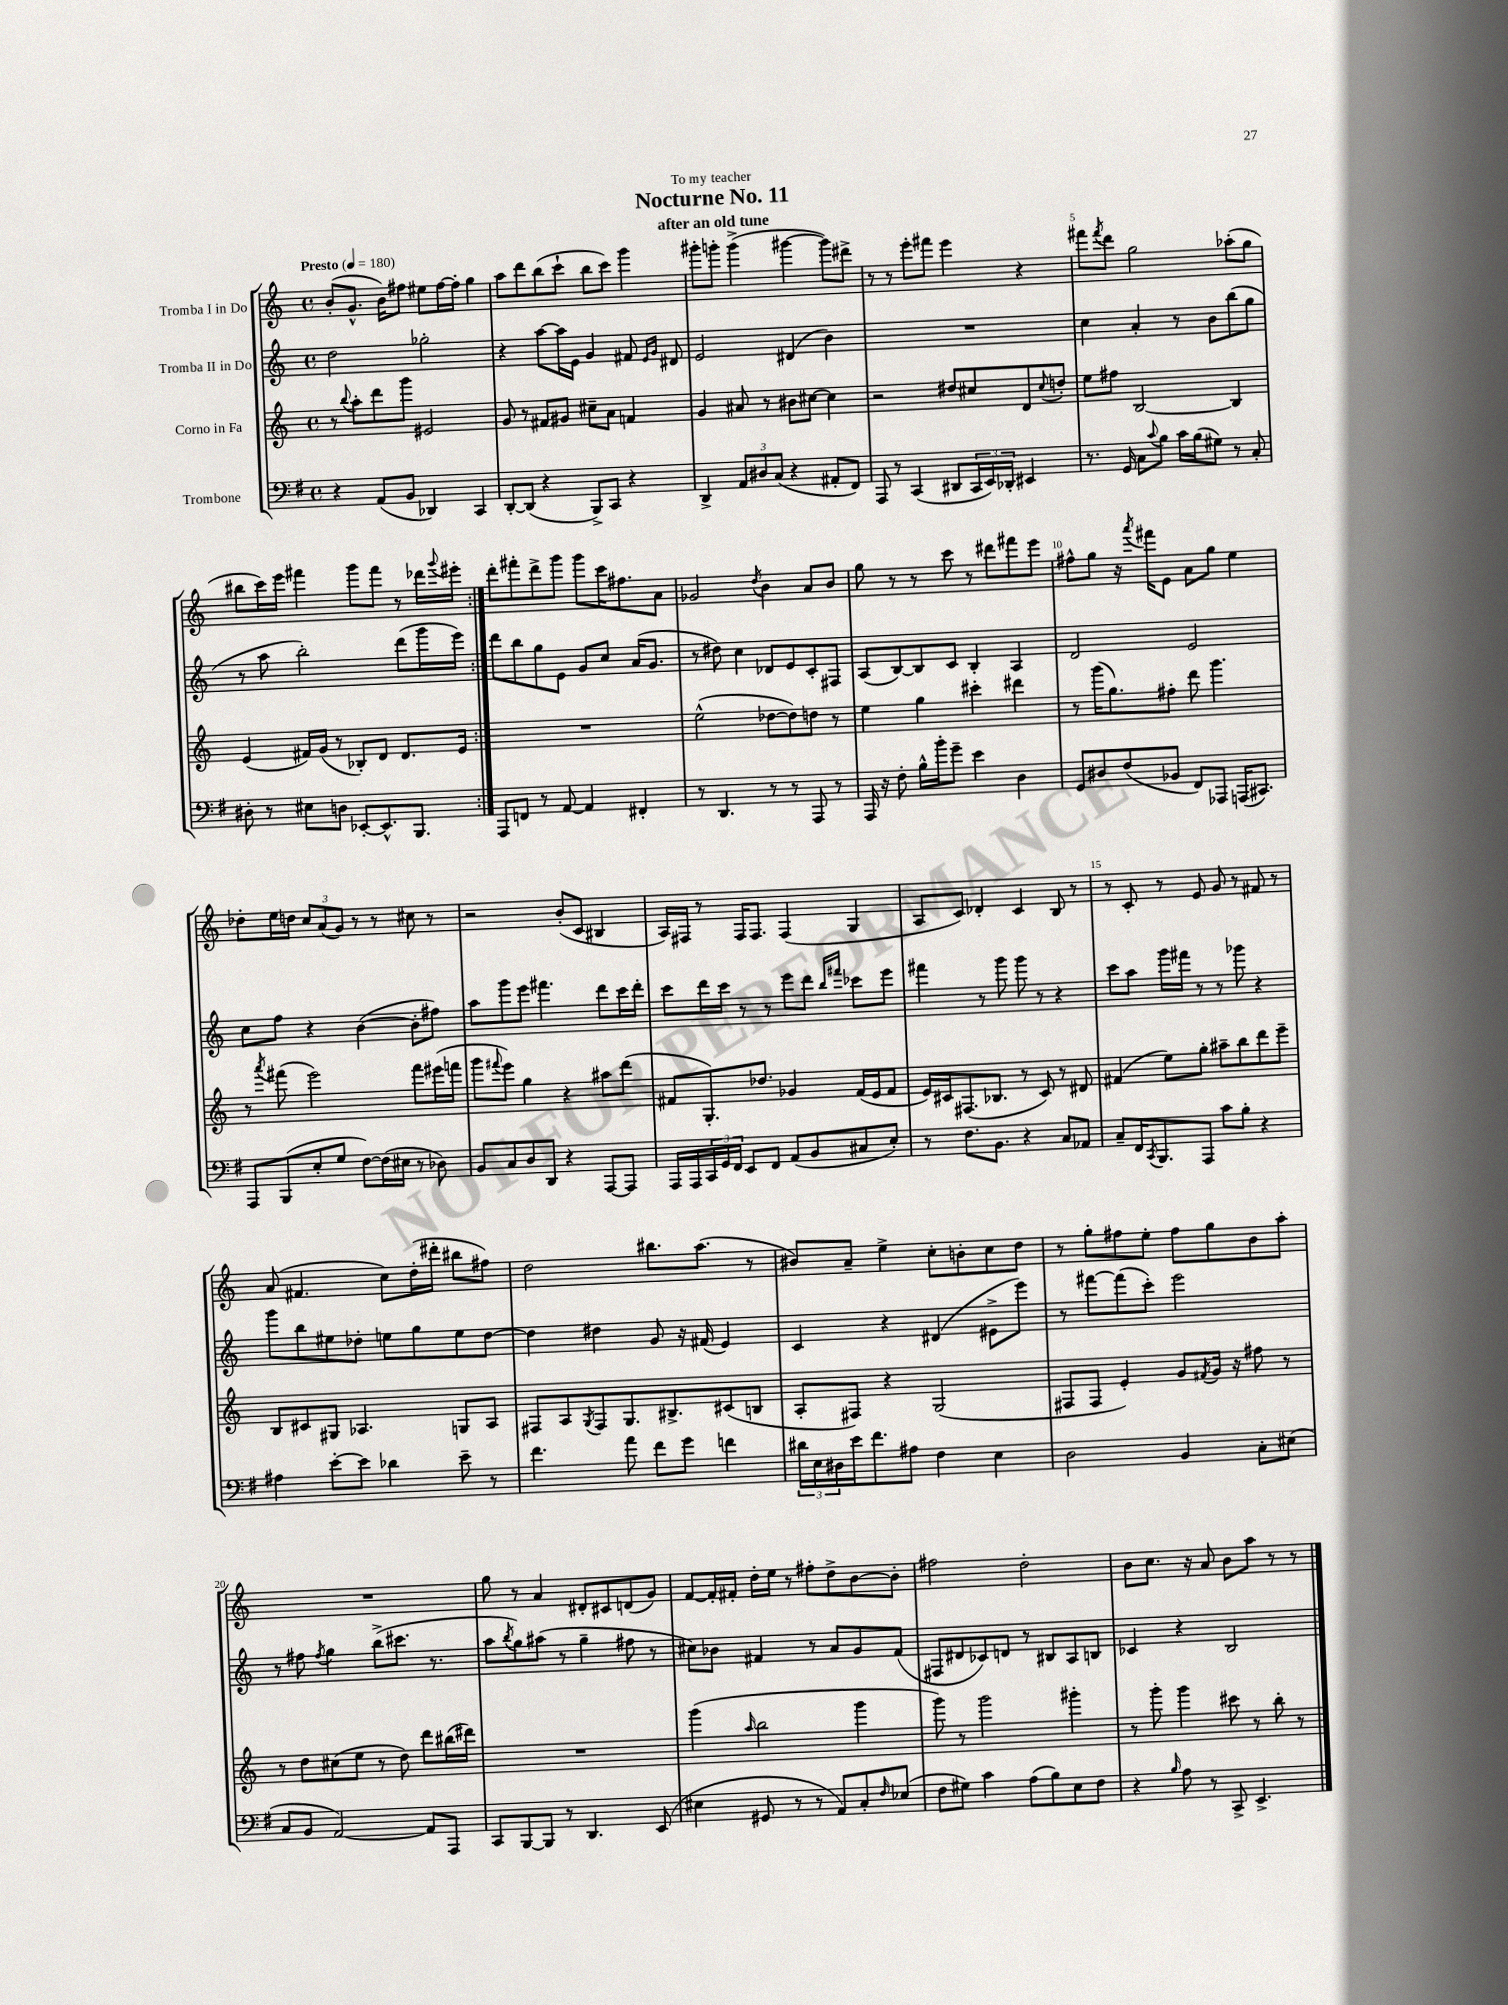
\header { title = "Nocturne No. 11" subtitle = "after an old tune" dedication = "To my teacher" }
<<
\new StaffGroup <<
\new Staff = "s0" \with { instrumentName = "Tromba I in Do" } {
    \clef treble \key c \major \defaultTimeSignature \time 4/4 \tempo "Presto" 4 = 180
    \repeat volta 2 { b'8-.( g'8.-^ b'16) fis''8 eis''8 fis''16~ fis''16-. g''4 |
    a''8 d'''8 b''8( c'''8-! b''8 c'''8) g'''4 |
    gis'''8-. g'''8-. g'''4->( gis'''4~ gis'''8) dis'''8-> |
    r8 r8 e'''8-. fis'''8 e'''4 r4 |
    fis'''8 \acciaccatura { fis'''8 } d'''8 g''2 aes''8-.( g''8 |
    bis''8 c'''16) e'''16 fis'''4 g'''8 fis'''8 r8 des'''16 \appoggiatura { g'''8 } eis'''16-. | }
    d'''8-. fis'''8-. d'''8-> g'''8 g'''8 c'''16 fis''8. a'8 |
    ges'2 \acciaccatura { d''8 } b'4 a'8 b'8 |
    g''8 r8 r8 c'''8 r8 dis'''8 fis'''8 e'''8 |
    fis''8-^ g''8 r16 \acciaccatura { a'''8 } fis'''16 e'8 a'8 g''8 e''4 |
    des''8-. e''16 d''16 \tuplet 3/2 { c''8 a'8( g'8) } r8 r8 cis''8 r8 |
    r2 b'8-.( c'8 bis4 |
    a16) fis16 r8 fis16 fis8. fis4( g4 |
    a8 c'8) des'4-. c'4 b8 r8 |
    r8 c'8-. r8 e'8 g'8 r8 fis'8 r8 |
    a'8( fis'4. c''8) d''16-.( dis'''16-. bis''8 fis''8) |
    d''2 bis''8. a''8.( r8 |
    bis'8) a'8-- e''4-> c''8-. b'8-. c''8 d''8 |
    r8 g''8-. fis''8 e''8-. fis''8 g''8 b'8 a''8-. |
    R1 |
    g''8 r8 a'4 dis'8-. cis'8 d'8( g'8) |
    f'8~ f'16-. fis'16-. d''16-. e''16 r8 fis''8-. d''8-> b'8~ b'8-. |
    fis''2 d''2-. |
    b'8 c''8. r16 a'8 b'8 a''8 r8 r8 \bar "|." |
}
\new Staff = "s1" \with { instrumentName = "Tromba II in Do" } {
    \clef treble \key c \major \defaultTimeSignature \time 4/4
    \repeat volta 2 { d''2 ges''2-. |
    r4 a''8~ a''16 e'16 g'4 fis'8 \grace { e'16 g'16 } dis'8 |
    e'2 dis'4( b'4) |
    R1 |
    c''4 a'4-. r8 b'8 b''8( g''8 |
    r8 a''8 b''2-.) d'''8( g'''16 e'''16) | }
    d'''8 b''8 g''8 e'8 g'8 c''8 a'16( g'8. |
    r8 dis''8) c''4 des'8 e'8 c'8-. fis8 |
    a8( b8~) b8 c'8 b4-. a4 |
    d'2 e'2 |
    c''8 f''8 r4 b'4~( b'8-. fis''8) |
    a''8 g'''8 e'''8 fis'''4. d'''8 c'''16 d'''16-. |
    c'''8 d'''16 c'''16 r8 r8 e'''8 d'''8 \grace { b''16 fis'''16 } ces'''8 e'''8 |
    fis'''4 r8 g'''8 g'''8 r8 r4 |
    c'''8 a''8 g'''16 fis'''16 r8 r8 ges'''8 r4 |
    g'''8 b''8 eis''8 des''8-. e''8 g''8 e''8 des''8~ |
    des''4 dis''4 g'8 r16 fis'16( e'4) |
    c'4 r4 dis'4( eis'8-> e'''8) |
    r8 fis'''8~ fis'''8( c'''8-.) e'''2 |
    r8 fis''8 \acciaccatura { fis''8 } g''4 b''8->( cis'''8. r8. |
    a''8 \acciaccatura { b''8 } g''8) ais''8( r8 g''4-- fis''8 r8 |
    cis''8) bes'8 fis'4 r8 a'8 g'8 fis'8( |
    fis8 dis'8 ces'8) d'8 r8 bis8 a8 b8 |
    ces'4 r4 b2 \bar "|." |
}
\new Staff = "s2" \with { instrumentName = "Corno in Fa" } {
    \clef treble \key c \major \defaultTimeSignature \time 4/4
    \repeat volta 2 { r8 \appoggiatura { b''8 } a''8-. d'''8 g'''8 eis'2 |
    g'8 r8 fis'8 gis'8 cis''8-- a'8 f'4 |
    g'4 ais'8 r8 bis'8 cis''8~ cis''4 |
    r2 dis''8 cis''8 d'8 \appoggiatura { cis''8 } d''8-. |
    e''8 fis''8 b2~ b4 |
    e'4( fis'16) g'16( r8 bes8-.) d'8 d'8. e'16 | }
    R1 |
    e''2-^( des''8~ des''8) d''8 r8 |
    e''4 g''4 cis'''4-. dis'''4 |
    r8 g'''16( g''8.) fis''8-. d'''8 g'''4. |
    r8 \acciaccatura { a'''8 } fis'''8( e'''2) fis'''8 eis'''16( f'''16 |
    g'''8 \appoggiatura { fis'''8 } e'''8) g''4 r4 ais''8 d'''8( |
    fis'8 g8.-.) des''8. ges'4 fis'16( e'16 fis'8 |
    e'16) cis'16 fis8.( bes8. r8 cis'8) r8 dis'8 |
    fis'4( e''8) g''8-. ais''8-- b''8 d'''8 e'''8-- |
    b8 cis'8 gis8 aes4. g8 aes8 |
    fis8 a8 \acciaccatura { g8 } fis8 g8. bis8.-> cis'8( b8 |
    a8-. fis8) r4 g2( |
    fis8 fis8 e'4-.) g'8 \acciaccatura { fis'8 } g'16 r16 fis''8 r8 |
    r8 d''8 cis''8( e''8 r8 d''8) d'''8 bis''16( dis'''16) |
    R1 |
    g'''4( \grace { a''16 } b''2 g'''4 |
    g'''8) r8 g'''2 gis'''4-. |
    r8 g'''8-. g'''4 cis'''8 r8 b''8-. r8 \bar "|." |
}
\new Staff = "s3" \with { instrumentName = "Trombone" } {
    \clef bass \key g \major \defaultTimeSignature \time 4/4
    \repeat volta 2 { r4 a,8( b,8 des,4) c,4 |
    d,8~-. d,8( r4 b,,8->) c,8 r4 |
    d,4-> \tuplet 3/2 { a,8 dis8 c8( } r4 ais,8-. fis,8) |
    a,,8 r8 c,4( dis,8 \tuplet 3/2 { c,16 e,16) des,16-. } eis,4 |
    r8. g,16 c8 \appoggiatura { c'8 } b8 c'16 b16( gis8) r8 c8-. |
    dis8-. r8 eis8 d8 ees,8~-. ees,8.-^ b,,8. | }
    a,,8 f,8 r8 a,8~ a,4 fis,4-. |
    r8 d,4. r8 r8 a,,8 r8 |
    a,,16 r16 fis8-. b16-^ b'16-. g'8-- e'4 d4 |
    g,8 dis8 fis8( bes,8 fis,8) aes,,8 a,,16( cis,8.) |
    a,,8 b,,8( e8-. g8 fis8~) fis16( eis16 r8 des8) |
    b,8 c8 d8 d,8 r4 a,,8~ a,,8 |
    a,,16 a,,16 \tuplet 3/2 { c,16 g,16 fis,16 } e,8 fis,8 a,8( b,8 cis8 e8-.) |
    r8 fis8. b,8. r4 c8 aes,8 |
    c8-- fis,16 \acciaccatura { c,8 } b,,8. a,,8 c'8 b8-. r4 |
    ais4 e'8~-. e'8 des'4 e'8-- r8 |
    fis'4. a'8 fis'8 g'8 f'4 |
    \tuplet 3/2 { dis'16 e16 dis16 } e'16 fis'8. ais8 fis4 e4 |
    d2 b,4 c8-. eis8( |
    c8 b,8 a,2~) a,8 a,,8 |
    c,8 b,,8~ b,,8 r8 d,4. e,8( |
    eis4 gis,8 r8 r8 a,8) c8-. \grace { fis16 } ees8( |
    fis8 gis8) c'4 a8( b8) e8 fis8 |
    r4 \grace { b16 } a8 r8 c,8-> e,4.-> \bar "|." |
}
>>
>>
\layout { \context { \Score \override BarNumber.break-visibility = ##(#f #t #t) barNumberVisibility = #(every-nth-bar-number-visible 5) } }
